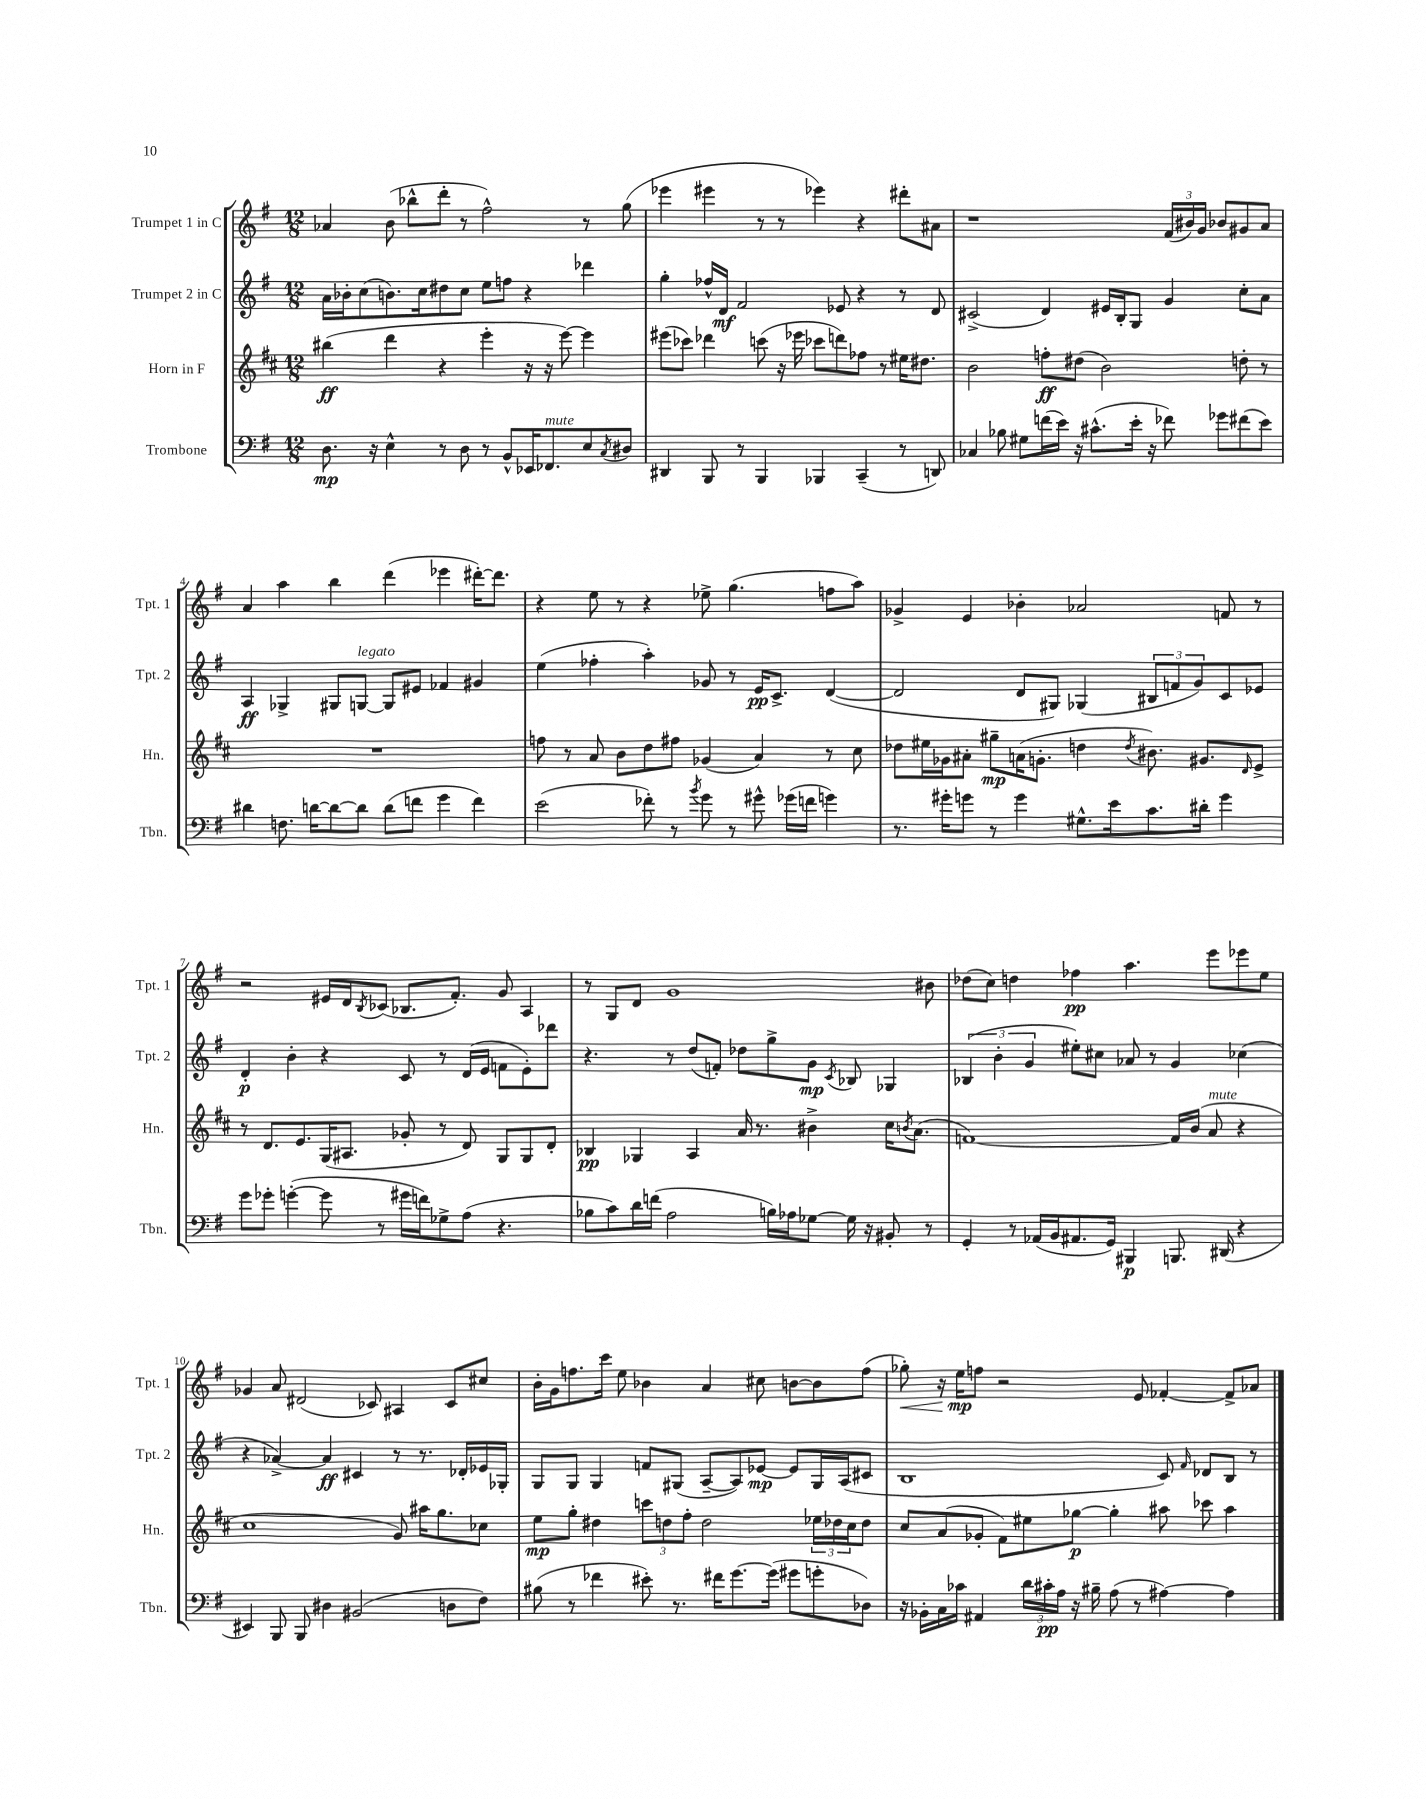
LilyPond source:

<<
\new StaffGroup <<
\new Staff = "s0" \with { instrumentName = "Trumpet 1 in C" shortInstrumentName = "Tpt. 1" } {
    \clef treble \key g \major \numericTimeSignature \time 12/8
    aes'4 b'8( bes''8-^ d'''8-. r8 fis''2-^) r8 g''8( |
    ees'''4 eis'''4 r8 r8 ees'''4) r4 dis'''8-. ais'8 |
    r1 \tuplet 3/2 { fis'16( bis'16) g'16 } bes'8 gis'8 a'8 |
    a'4 a''4 b''4 d'''4( ees'''4 dis'''16~-.) dis'''8. |
    r4 e''8 r8 r4 ees''8-> g''4.( f''8 a''8) |
    ges'4-> e'4 bes'4-. aes'2 f'8 r8 |
    r2 eis'16 d'16 \acciaccatura { b8 } ces'8( bes8. fis'8.-.) g'8 a4 |
    r8 g8 d'8 g'1 bis'8 |
    des''8( c''8) d''4 fes''4\pp a''4. e'''8 ees'''8 e''8 |
    ges'4 a'8 dis'2( ces'8) ais4 ces'8 cis''8 |
    b'16-. g'16 f''8. c'''16 e''8 bes'4 a'4 cis''8 b'8~ b'8 f''8( |
    ges''8-.\<) r16 e''16\mp\! f''8 r2 e'8 fes'4~-. fes'8-> aes'8 \bar "|." |
}
\new Staff = "s1" \with { instrumentName = "Trumpet 2 in C" shortInstrumentName = "Tpt. 2" } {
    \clef treble \key g \major \numericTimeSignature \time 12/8
    a'16 bes'16-. c''8( b'8.) c''16 dis''8 c''8 e''8 f''8 r4 des'''4 |
    g''4-. fes''16-^ d'16\mf fis'2 ees'8 r4 r8 d'8 |
    cis'2->( d'4) eis'16 b16-. g8 g'4 c''8-. a'8 |
    a4\ff ges4-> gis8 g8~^\markup { \italic "legato" } g8 eis'8 fes'4 gis'4 |
    e''4( fes''4-. a''4-.) ges'8 r8 e'16\pp c'8.-> d'4~( |
    d'2 d'8 gis8) ges4( \tuplet 3/2 { bis8 f'8 g'8) } c'8 ees'8 |
    d'4-.\p b'4-. r4 c'8 r8 d'16( e'16 f'8 e'8-.) des'''8 |
    r4. r8 d''8( f'8-.) des''8 g''8-> g'8\mp \acciaccatura { c'8 } bes8 ges4 |
    \tuplet 3/2 { bes4( b'4-. g'4 } eis''8-.) cis''8 aes'8 r8 g'4 ces''4( |
    r4 aes'4~->) aes'4\ff cis'4 r8 r8. des'16-. ees'16 ges16-. |
    g8 g8 g4 f'8 gis8( a8~-- a8) ees'8~\mp ees'8 gis16 a16( cis'8 |
    b1 c'8) \grace { fis'16 } des'8 b8 r8 \bar "|." |
}
\new Staff = "s2" \with { instrumentName = "Horn in F" shortInstrumentName = "Hn." } {
    \clef treble \key d \major \numericTimeSignature \time 12/8
    bis''4\ff( d'''4 r4 e'''4-. r16 r16 e'''8~) e'''4 |
    eis'''8( ces'''8) des'''4 c'''8( r16 ees'''16 ces'''8 d'''8) fes''8 r8 eis''16 dis''8. |
    b'2 f''8-.\ff dis''8( b'2) d''8-. r8 |
    R1. |
    f''8 r8 a'8 b'8 d''8 fis''8 ges'4( a'4) r8 cis''8 |
    des''8 eis''16 ges'16 ais'8-. gis''8--\mp a'16( g'8.-. d''4 \acciaccatura { d''8 } bis'8.) gis'8. \grace { d'16 } e'8-> |
    r8 d'8. e'8. g16( ais8. ges'8-. r8 d'8) g8 g8 d'8-. |
    bes4\pp ges4 a4 a'16 r8. bis'4-> cis''16 \acciaccatura { b'8 } a'8.( |
    f'1~) f'16 b'16( a'8^\markup { \italic "mute" } r4 |
    cis''1 g'8) ais''16 g''8. ces''8 |
    e''8\mp g''8-. dis''4 \tuplet 3/2 { c'''8 d''8 fis''8-. } d''2 \tuplet 3/2 { ees''16 des''16 cis''16 } des''8 |
    cis''8 a'8( ges'8-. fis'8) eis''8 ges''8~\p ges''4-. ais''8 ces'''8 ais''4 \bar "|." |
}
\new Staff = "s3" \with { instrumentName = "Trombone" shortInstrumentName = "Tbn." } {
    \clef bass \key g \major \numericTimeSignature \time 12/8
    d8.\mp r16 e4-^ r8 d8 r8 b,8-^ ees,16 fes,8.^\markup { \italic "mute" } e8 \acciaccatura { c8 } dis8 |
    dis,4 b,,8 r8 b,,4 bes,,4 c,4--( r8 d,8) |
    ces4 bes8 gis8 f'16( e'16) r16 cis'8.-^( e'16-. r16 fes'8) ges'8 fis'8( e'8) |
    dis'4 f8. d'16~ d'8~ d'8 d'8( f'8 g'4 f'4) |
    e'2( fes'8-.) r8 \acciaccatura { b'8 } g'8 r8 gis'8-^ ges'16( f'16 g'4) |
    r8. gis'16-. g'8 r8 g'4 gis8.-^ e'16 c'8. dis'16-. g'4 |
    g'8 ges'8-. g'4~-.( g'8 r8 gis'16 f'16) ges8-> a8( r4. |
    bes8 c'8) d'16 f'16( a2 b16) aes16 ges8~ ges16 r16 bis,8-. r8 |
    g,4-. r8 aes,16( b,16 ais,8. g,16) bis,,4\p b,,8. dis,16( r4 |
    eis,4) b,,8 b,,8 dis4 bis,2( d8 fis8) |
    bis8( r8 fes'4 eis'8-.) r8. fis'16 g'8.~ g'16( gis'8 g'8-. des8) |
    r16 bes,16-. c16 ces'16 ais,4 \tuplet 3/2 { d'16 cis'16-.\pp a16 } r16 bis16-- a8( r8 ais4~) ais4 \bar "|." |
}
>>
>>
